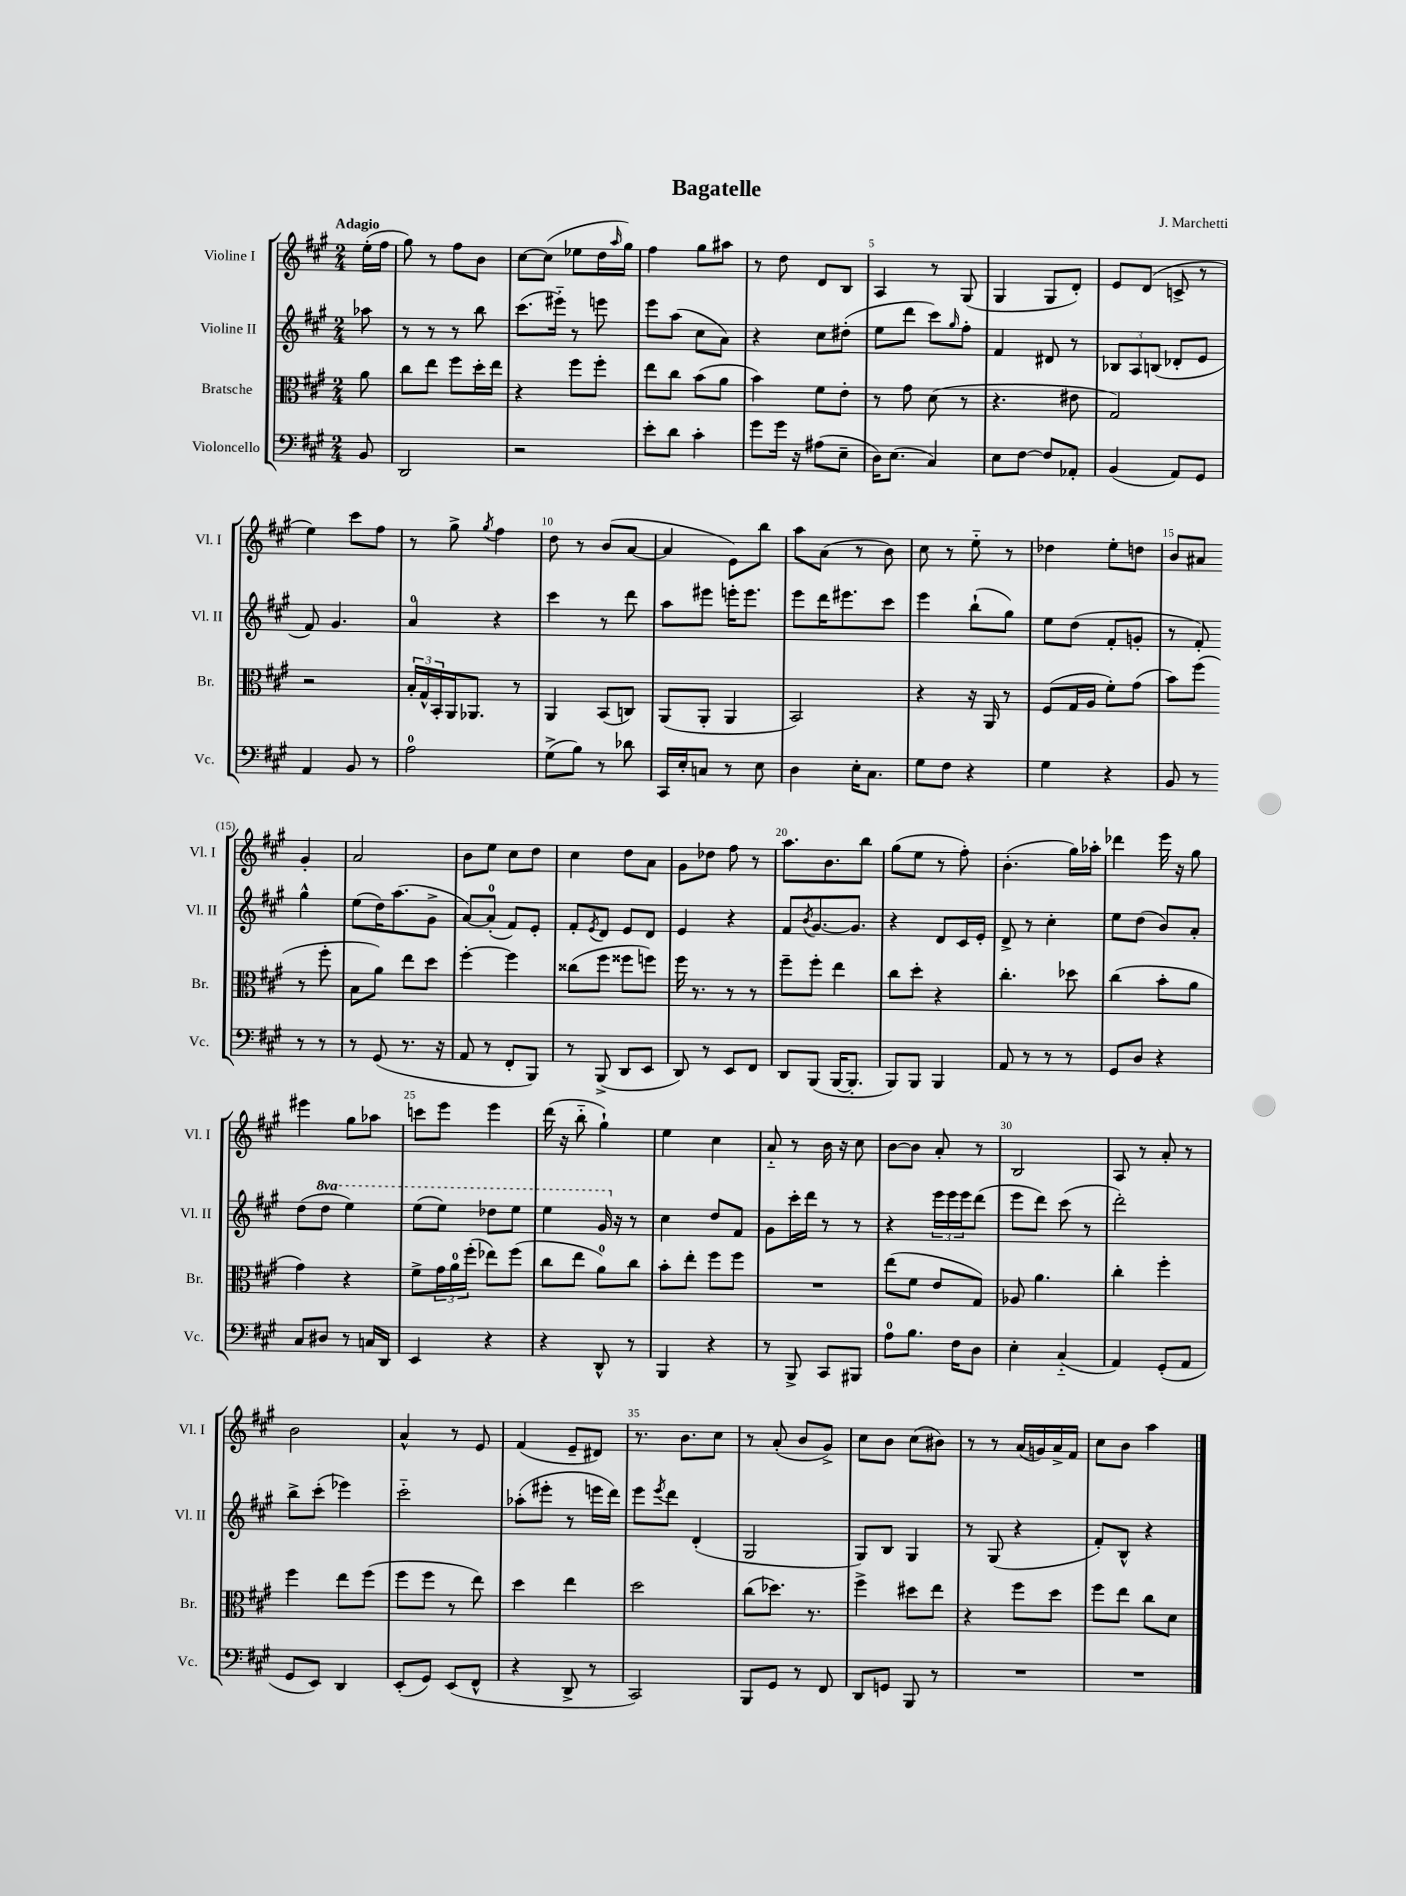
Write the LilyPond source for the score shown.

\header { title = "Bagatelle" composer = "J. Marchetti" }
<<
\new StaffGroup <<
\new Staff = "s0" \with { instrumentName = "Violine I" shortInstrumentName = "Vl. I" } {
    \clef treble \key a \major \numericTimeSignature \time 2/4 \partial 8 \tempo "Adagio"
    e''16-.( fis''16 |
    gis''8) r8 fis''8 b'8 |
    cis''8~ cis''8( ees''8 d''16 \grace { a''16 } gis''16) |
    fis''4 gis''8 ais''8 |
    r8 d''8 d'8 b8 |
    a4 r8 gis8( |
    gis4 gis8 d'8-.) |
    e'8 d'8( c'8-> r8 |
    e''4) cis'''8 fis''8 |
    r8 gis''8-> \acciaccatura { gis''8 } fis''4 |
    d''8 r8 b'8( a'8~ |
    a'4 e'8) b''8 |
    a''8 a'8( r8 b'8) |
    cis''8 r8 e''8-_ r8 |
    des''4 e''8-. d''8 |
    b'8 ais'8 gis'4-. |
    a'2 |
    b'8 e''8 cis''8 d''8 |
    cis''4 d''8 a'8 |
    gis'8 des''8 fis''8 r8 |
    a''8. b'8. b''8 |
    gis''8( e''8 r8 fis''8-.) |
    b'4.-.( gis''16) aes''16-. |
    des'''4 e'''16 r16 gis''8 |
    eis'''4 gis''8 aes''8 |
    c'''8 e'''8 e'''4 |
    d'''16( r16 b''8-_ gis''4-!) |
    e''4 cis''4 |
    a'8-_ r8 b'16 r16 cis''8 |
    b'8~ b'8 a'8-. r8 |
    b2 |
    a8 r8 a'8-. r8 |
    b'2 |
    a'4-^ r8 e'8 |
    fis'4( e'8-- dis'8) |
    r8. b'8. cis''8 |
    r8 a'8-.( b'8 gis'8->) |
    cis''8 b'8 cis''8( bis'8) |
    r8 r8 a'16( g'16) a'16-> fis'16 |
    cis''8 b'8 a''4 \bar "|." |
}
\new Staff = "s1" \with { instrumentName = "Violine II" shortInstrumentName = "Vl. II" } {
    \clef treble \key a \major \numericTimeSignature \time 2/4 \set Staff.ottavationMarkups = #ottavation-simple-ordinals \partial 8
    aes''8 |
    r8 r8 r8 b''8 |
    cis'''8.( eis'''16-_) r8 e'''8 |
    e'''8 a''8( cis''8 a'8) |
    r4 cis''8 dis''8-.( |
    e''8 d'''8 cis'''8) \grace { gis''16 } fis''8-. |
    fis'4 dis'8 r8 |
    \tuplet 3/2 { bes8 a8 b8( } des'8-. e'8 |
    fis'8) gis'4. |
    a'4-0 r4 |
    cis'''4 r8 d'''8 |
    a''8 eis'''8 e'''16-. e'''8. |
    e'''8 d'''16 eis'''8. cis'''8 |
    e'''4 b''8-!( gis''8) |
    e''8 d''8( fis'8-. g'8-. |
    r8 fis'8-.) gis''4-^ |
    e''8( d''16) a''8.( gis'8-> |
    a'8~) a'8-0-.( fis'8) e'8-. |
    fis'8-. \acciaccatura { e'8 } d'8 e'8 d'8 |
    e'4 r4 |
    fis'8 \acciaccatura { b'8 } gis'8.~ gis'8. |
    r4 d'8 cis'16 e'16-. |
    d'8-> r8 cis''4-. |
    e''8 d''8( b'8) a'8-. |
    d''8( \ottava #1 d'''8 e'''4) |
    e'''8( e'''8) des'''8 e'''8 |
    e'''4 gis''16 \ottava #0 r16 r8 |
    cis''4 d''8 fis'8 |
    gis'8 cis'''16-. d'''16 r8 r8 |
    r4 \tuplet 3/2 { e'''16 e'''16 e'''16 } d'''8( |
    e'''8 d'''8) cis'''8( r8 |
    d'''2-.) |
    b''8-> cis'''8-.( ees'''4) |
    cis'''2-_ |
    aes''8-.( eis'''8-. r8 e'''16 d'''16) |
    e'''8 \acciaccatura { e'''8 } d'''8 d'4-.( |
    gis2 |
    gis8) b8 gis4 |
    r8 gis8( r4 |
    fis'8-.) b8-^ r4 \bar "|." |
}
\new Staff = "s2" \with { instrumentName = "Bratsche" shortInstrumentName = "Br." } {
    \clef alto \key a \major \numericTimeSignature \time 2/4 \partial 8
    a'8 |
    cis''8 e''8 fis''8 d''16-. e''16 |
    r4 fis''8 fis''8-. |
    e''8 cis''8 b'8( a'8 |
    b'4) fis'8 e'8-. |
    r8 gis'8 d'8( r8 |
    r4. eis'8 |
    gis2) |
    r2 |
    \tuplet 3/2 { b16-. gis16-^ b,16-. } a,16 aes,8. r8 |
    a,4 b,8( c8) |
    a,8( a,8-. a,4 |
    b,2) |
    r4 r16 a,16 r8 |
    fis8( gis16 a16 fis'8-.) gis'8( |
    b'8) fis''8( r8 fis''8-. |
    b8 a'8) e''8 d''8 |
    fis''4~-. fis''4 |
    cisis''8( fis''8 fisis''8 f''8) |
    fis''16 r8. r8 r8 |
    fis''8-- fis''8-. e''4 |
    cis''8 d''8-. r4 |
    cis''4.-. des''8 |
    cis''4( b'8-. a'8 |
    gis'4) r4 |
    fis'8-> \tuplet 3/2 { gis'16 a'16-0 fis''16-.( } ees''8) fis''8( |
    cis''8 e''8 a'8-0) cis''8 |
    b'8-. e''8-. fis''8 fis''8 |
    R2 |
    e''8( fis'8 e'8 gis8) |
    aes8 a'4. |
    cis''4-. fis''4-. |
    fis''4 e''8 fis''8( |
    fis''8 fis''8 r8 e''8) |
    d''4 e''4 |
    d''2 |
    cis''8( des''8.) r8. |
    fis''4-> dis''8 e''8 |
    r4 fis''8 d''8 |
    fis''8 e''8 cis''8 d'8 \bar "|." |
}
\new Staff = "s3" \with { instrumentName = "Violoncello" shortInstrumentName = "Vc." } {
    \clef bass \key a \major \numericTimeSignature \time 2/4 \partial 8
    b,8 |
    d,2 |
    r2 |
    e'8-. d'8 cis'4-. |
    gis'8 gis'16 r16 ais8( e8-- |
    d16) e8.( cis4) |
    e8 fis8~ fis8 aes,8-. |
    b,4( a,8) gis,8 |
    a,4 b,8 r8 |
    a2-0 |
    gis8->( b8) r8 des'8 |
    cis,16 e16-. c8 r8 e8 |
    d4 e16-. cis8. |
    gis8 fis8 r4 |
    gis4 r4 |
    b,8 r8 r8 r8 |
    r8 gis,8( r8. r16 |
    a,8 r8 fis,8-. b,,8) |
    r8 b,,8->( d,8 e,8 |
    d,8) r8 e,8 fis,8 |
    d,8 b,,8( b,,16~ b,,8.-. |
    b,,8) b,,8 b,,4 |
    a,8 r8 r8 r8 |
    gis,8 d8 r4 |
    cis8 dis8 r8 c16 d,16 |
    e,4 r4 |
    r4 d,8-^ r8 |
    b,,4 r4 |
    r8 b,,8-> cis,8 bis,,8 |
    a8-0 b8. fis16 d8 |
    e4-. cis4-_( |
    a,4) gis,8-.( a,8 |
    gis,8 e,8) d,4 |
    e,8-.( gis,8) e,8( fis,8-^ |
    r4 d,8-> r8 |
    cis,2) |
    b,,8 gis,8 r8 fis,8 |
    d,8 g,8 b,,8 r8 |
    R2 |
    R2 \bar "|." |
}
>>
>>
\layout { \context { \Score \override BarNumber.break-visibility = ##(#f #t #t) barNumberVisibility = #(every-nth-bar-number-visible 5) } }
